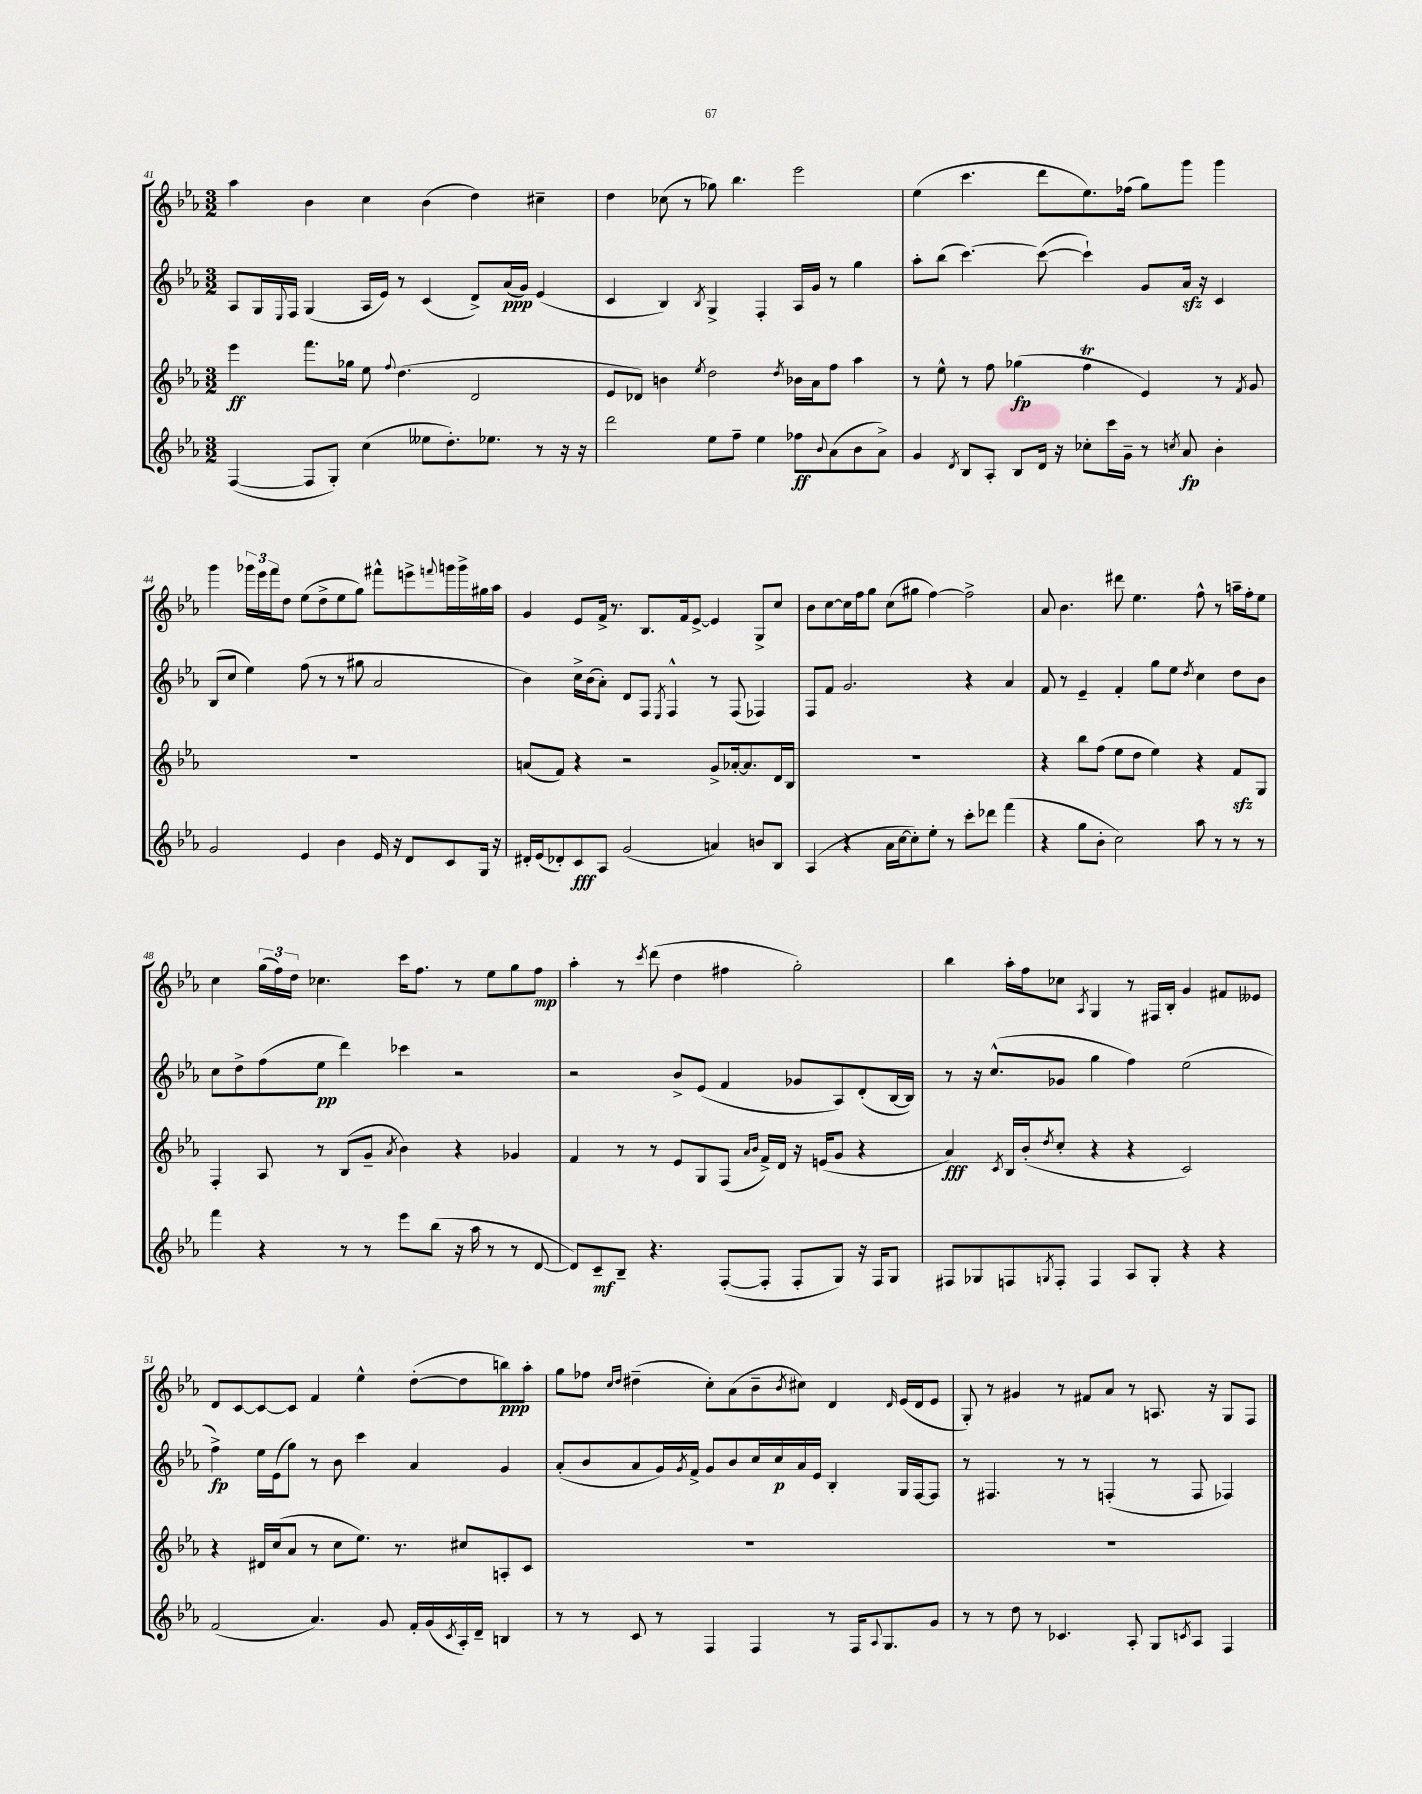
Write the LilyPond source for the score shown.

<<
\new StaffGroup <<
\new Staff = "s0" {
    \clef treble \key ees \major \numericTimeSignature \time 3/2
    aes''4 bes'4 c''4 bes'4( d''4) cis''4-- |
    d''4 ces''8( r8 ges''8) bes''4. ees'''2 |
    ees''4( c'''4. d'''8 ees''8.) fes''16( g''8) g'''8 g'''4 |
    g'''4 \tuplet 3/2 { ges'''16 ees'''16 f'''16 } d''8 ees''8( d''8-> ees''8 g''8) fis'''8-^ e'''8-> \appoggiatura { f'''8 } g'''16 g'''16-> gis''16 aes''16 |
    g'4 ees'8 f'16-> r8. bes8. f'16 ees'8~-> ees'4 g8-> c''8 |
    bes'8 c''8~ c''16 f''16 g''8 c''8( gis''8 f''4~) f''2-> |
    aes'8 bes'4. dis'''8 ees''4. f''8-^ r8 a''16-- f''16-. ees''8 |
    c''4 \tuplet 3/2 { g''16( f''16) d''16 } ces''4. c'''16 f''8. r8 ees''8 g''8 f''8\mp |
    aes''4-. r8 \acciaccatura { c'''8 } d'''8( d''4 fis''4 g''2-.) |
    bes''4 aes''16-. f''16 ces''8 \acciaccatura { aes8 } g4 r8 fis16 bes16-. g'4 fis'8 eeses'8 |
    d'8 c'8~ c'8~ c'8 f'4 ees''4-^ d''8~-.( d''8 b''8\ppp) aes''8-. |
    g''8 fes''8 \grace { c''16 d''16 } dis''4--( c''8-.) aes'8( bes'8-- \acciaccatura { bes'8 } cis''8) d'4 \grace { d'16 } ees'16( d'16 ees'8 |
    g8-.) r8 gis'4 r8 fis'8 aes'8 r8 a8. r16 g8 f8 \bar "|." |
}
\new Staff = "s1" {
    \clef treble \key ees \major \numericTimeSignature \time 3/2
    aes8 g16 \appoggiatura { ees8 } f16 g4( aes16 ees'16) r8 c'4( d'8->) aes'16\ppp( g'16) ees'4( |
    c'4 bes4) \acciaccatura { bes8 } g4-> f4-. aes16 g'16 r8 g''4 |
    aes''8-. bes''8( c'''4.~) c'''8~( c'''4-!) g'8 aes'16\sfz r16 c'4 |
    bes8( c''8 ees''4) f''8( r8 r8 gis''8 aes'2 |
    bes'4) c''16-> bes'16( aes'8-.) d'8 f8 \acciaccatura { ees8 } f4-^ r8 f8( fes4) |
    f8 f'8 g'2. r4 aes'4 |
    f'8 r8 ees'4-- f'4-. g''8 ees''8 \acciaccatura { d''8 } c''4 d''8 bes'8 |
    c''8 d''8-> f''8( ees''8\pp d'''4) ces'''4 r2 |
    r2 bes'8-> ees'8( f'4 ges'8 aes8) d'8-.( bes16~ bes16) |
    r8 r16 c''8.-^( ges'8 g''4 f''4) ees''2( |
    f''4->\fp) ees''16 ees'16( g''8) r8 bes'8 c'''4 aes'4 g'4 |
    aes'8-.( bes'8 aes'8 g'16) \acciaccatura { g'8 } f'16-> g'8 bes'8 c''16 c''16\p aes'16 ees'16 bes4-. g16 f16~ f8 |
    r8 fis4. r8 r8 f4-.( r8 f8 fes4) \bar "|." |
}
\new Staff = "s2" {
    \clef treble \key ees \major \numericTimeSignature \time 3/2
    ees'''4\ff f'''8. ges''16 ees''8 \appoggiatura { f''8 } d''4.( d'2 |
    ees'8 des'8) b'4 \acciaccatura { ees''8 } d''2 \acciaccatura { d''8 } bes'16 aes'16 f''8 aes''4 |
    r8 ees''8-^ r8 f''8 ges''4\fp( f''4\trill ees'4) r8 \acciaccatura { f'8 } g'8 |
    R1. |
    a'8( f'8) r4 r2 g'8-> aes'16~-. aes'8. d'16 bes16 |
    R1. |
    r4 bes''8 f''8( ees''8 d''8 ees''4) r4 f'8\sfz g8 |
    f4-. aes8 r8 bes8( g'8-- \acciaccatura { aes'8 } bes'4) r4 ges'4 |
    f'4 r8 r8 ees'8 g8 f8( \grace { aes'16 bes'16 } f'16->) d'16 r16 e'16( g'8 r4 |
    aes'4\fff) \acciaccatura { c'8 } bes16 bes'16-.( \acciaccatura { d''8 } c''8-. r4 r4 c'2) |
    r4 dis'16 c''16( aes'8 r8 c''8 ees''8.) r8. cis''8 a8-. c'8 |
    R1. |
    R1. \bar "|." |
}
\new Staff = "s3" {
    \clef treble \key ees \major \numericTimeSignature \time 3/2
    f4~( f8 g8-.) c''4( eeses''8 d''8.-.) ees''8. r8 r16 r16 |
    d'''2 ees''8 f''8-- ees''4 fes''8\ff \appoggiatura { bes'8 } aes'8( bes'8 aes'8->) |
    g'4 \acciaccatura { d'8 } bes8 aes8-. bes8 d'16 r16 ces''8-. c'''16 g'16-- r8 \acciaccatura { c''8 } aes'8\fp bes'4-. |
    g'2 ees'4 bes'4 ees'16 r16 d'8 c'8 g16 r16 |
    dis'16-. ees'16( des'8-.) c'8\fff aes8 g'2( a'4) b'8 bes8 |
    aes4( r4 aes'16 c''16~ c''8-.) ees''8-. r8 c'''8-. des'''8 f'''4( |
    r4 g''8 bes'8-. c''2) aes''8 r8 r8 r8 |
    f'''4 r4 r8 r8 ees'''8 bes''8( r16 aes''16 r8 r8 d'8~ |
    d'8) c'8--\mf bes8-- r4. f8~-.( f8-. f8-. g8) r16 f16 g8 |
    fis8 ges8 f8 \acciaccatura { g8 } f8-. f4 aes8 g8-. r4 r4 |
    f'2( aes'4.) g'8 f'16-. g'16( \acciaccatura { c'8 } aes16-.) d'16-- b4 |
    r8 r8 c'8 r8 f4 f4 r8 f16 \appoggiatura { aes8 } g8. g'8 |
    r8 r8 d''8 r8 ces'4. aes8-. g8 \acciaccatura { c'8 } aes8 f4 \bar "|." |
}
>>
>>
\layout { \context { \Score currentBarNumber = #41 } }
